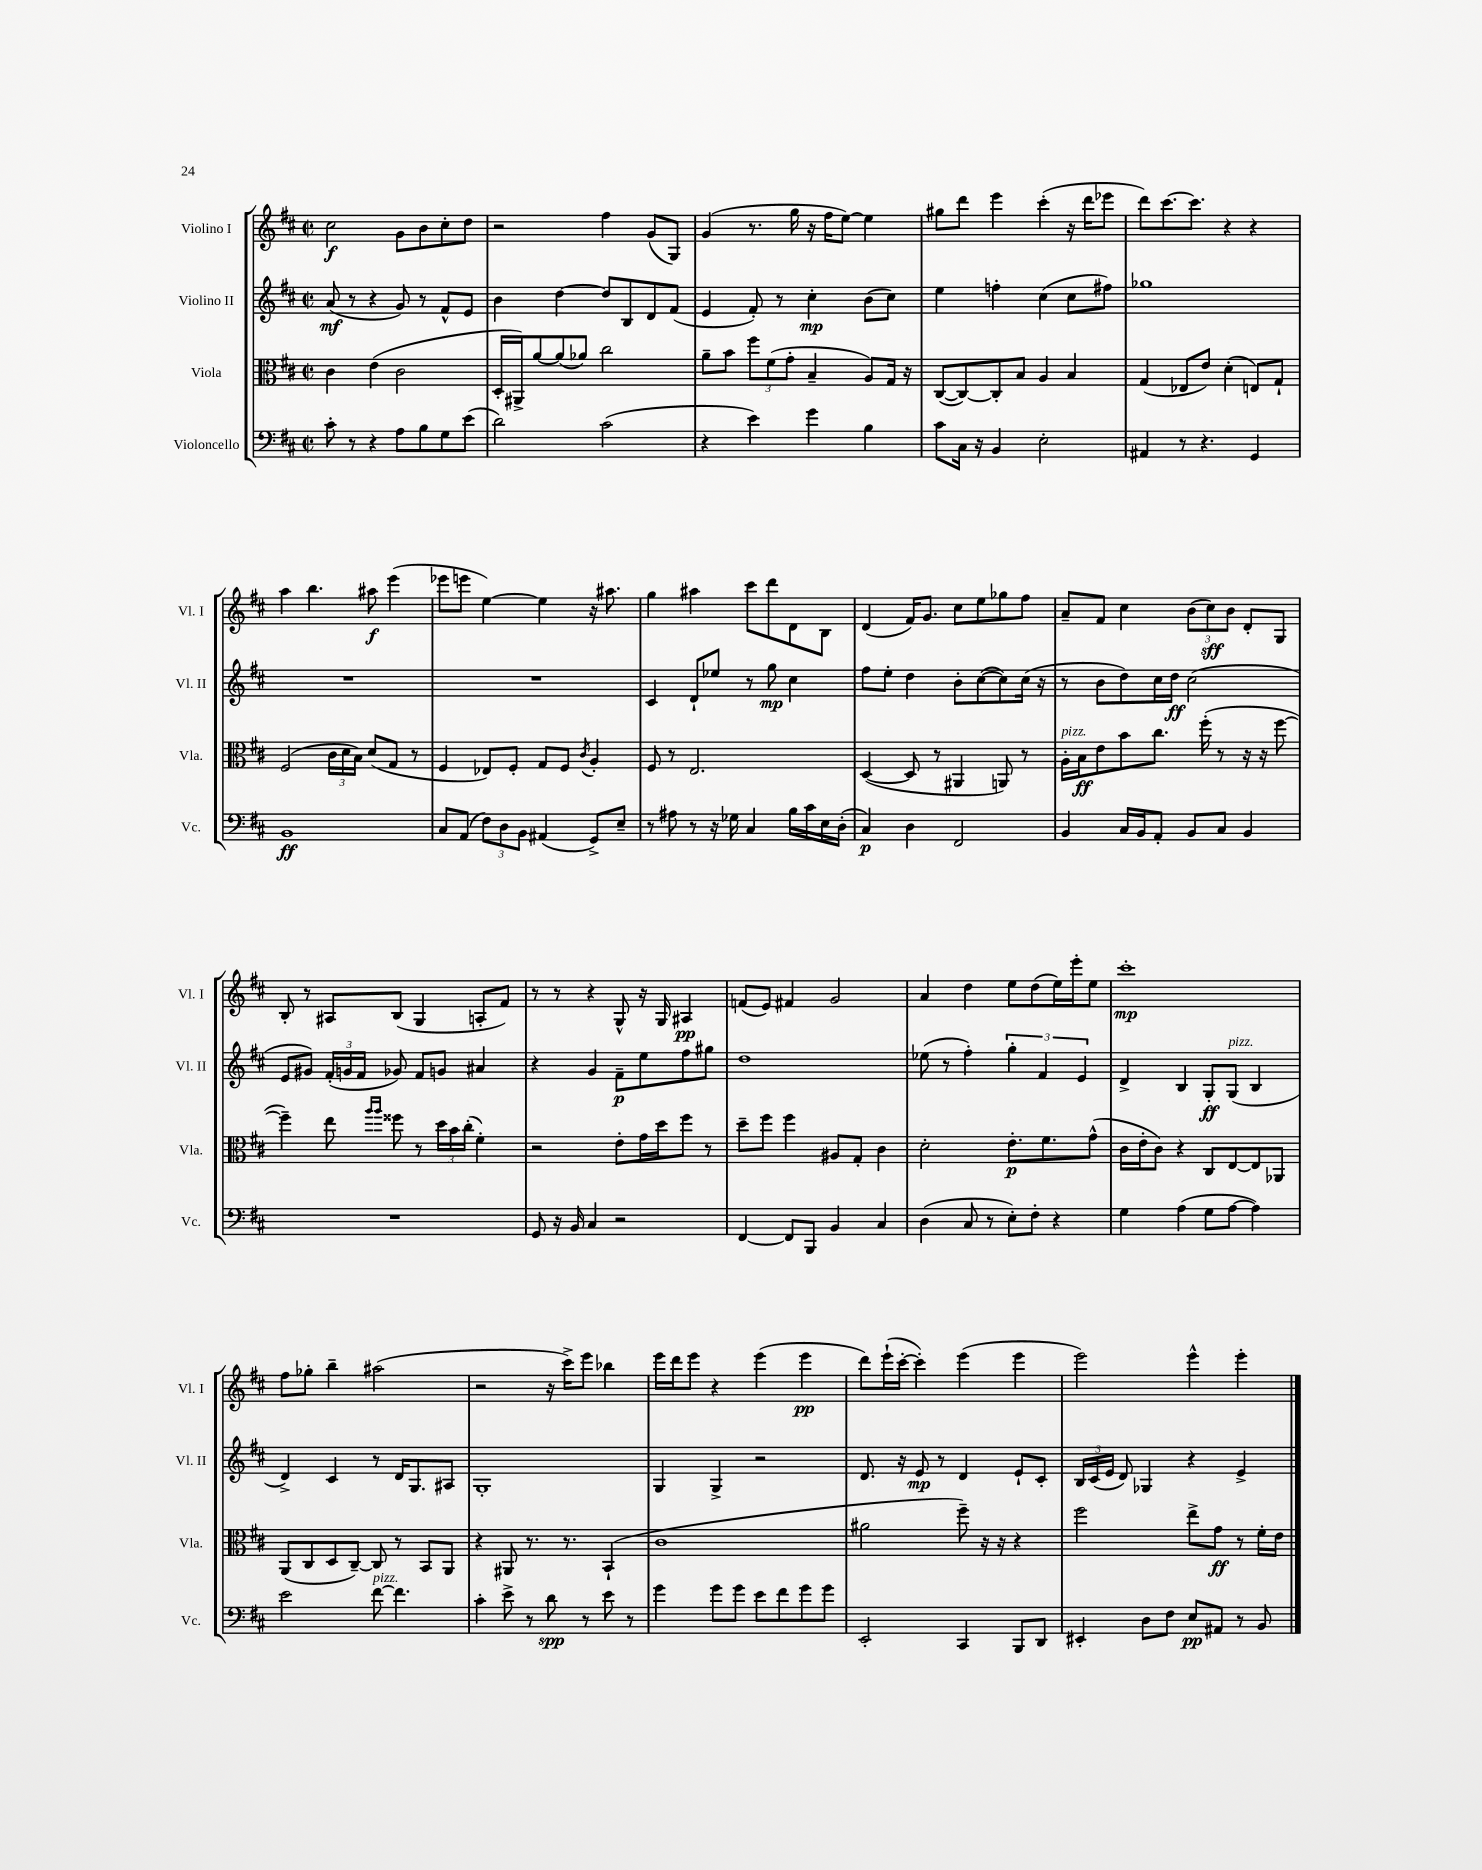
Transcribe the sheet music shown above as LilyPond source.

<<
\new StaffGroup <<
\new Staff = "s0" \with { instrumentName = "Violino I" shortInstrumentName = "Vl. I" } {
    \clef treble \key d \major \defaultTimeSignature \time 2/2
    \autoBeamOff cis''2\f g'8[ b'8 cis''8-. d''8] |
    r2 fis''4 g'8[( g8]) |
    g'4( r8. g''16 r16 fis''16[ e''8]~) e''4 |
    gis''8[ d'''8] e'''4 cis'''4-.( r16 d'''16[ ees'''8] |
    d'''8[) cis'''8.~ cis'''8.] r4 r4 |
    a''4 b''4. ais''8\f e'''4( |
    ees'''8[ e'''8] e''4~) e''4 r16 ais''8. |
    g''4 ais''4 cis'''8[ d'''8 d'8 b8] |
    d'4( fis'16[) g'8.] cis''8[ e''8 ges''8 fis''8] |
    a'8[-- fis'8] cis''4 \tuplet 3/2 { b'8[( cis''8\sff) b'8] } d'8[-. g8] |
    b8-. r8 ais8[ b8]( g4 a8[-. fis'8]) |
    r8 r8 r4 g8-^ r16 g16 ais4\pp |
    f'8[( e'8]) fis'4 g'2 |
    a'4 d''4 e''8[ d''8( e''16) e'''16-. e''8] |
    cis'''1-.\mp |
    fis''8[ ges''8]-. b''4-- ais''2( |
    r2 r16 cis'''16[->) e'''8] bes''4 |
    e'''16[ d'''16 e'''8] r4 e'''4( e'''4\pp |
    d'''8[) e'''16-!( cis'''16]~-. cis'''4-.) e'''4( e'''4 |
    e'''2) e'''4-^ e'''4-. \bar "|." |
}
\new Staff = "s1" \with { instrumentName = "Violino II" shortInstrumentName = "Vl. II" } {
    \clef treble \key d \major \defaultTimeSignature \time 2/2
    \autoBeamOff a'8\mf( r8 r4 g'8) r8 fis'8[-^ e'8] |
    b'4 d''4~ d''8[ b8 d'8 fis'8]( |
    e'4 fis'8-.) r8 cis''4-.\mp b'8[( cis''8]) |
    e''4 f''4-. cis''4( cis''8[ fis''8]) |
    ges''1 |
    R1 |
    R1 |
    cis'4 d'8[-! ees''8] r8 g''8\mp cis''4 |
    fis''8[ e''8]-. d''4 b'8[-. cis''8~( cis''8) cis''16]( r16 |
    r8 b'8[ d''8) cis''16 d''16]\ff cis''2( |
    e'8[ gis'8]) \tuplet 3/2 { fis'16[-.( g'16 fis'16] } ges'8) fis'8[ g'8] ais'4 |
    r4 g'4 fis'8[--\p e''8 fis''8 gis''8] |
    d''1 |
    ees''8( r8 fis''4-.) \tuplet 3/2 { g''4-. fis'4 e'4 } |
    d'4-> b4 g8[-.\ff g8]^\markup { \italic "pizz." }( b4 |
    d'4->) cis'4 r8 d'16[ g8. ais8] |
    g1-. |
    g4 g4-> r2 |
    d'8. r16 e'8\mp r8 d'4 e'8[-! cis'8]-. |
    \tuplet 3/2 { b16[ cis'16( e'16] } d'8) ges4 r4 e'4-> \bar "|." |
}
\new Staff = "s2" \with { instrumentName = "Viola" shortInstrumentName = "Vla." } {
    \clef alto \key d \major \defaultTimeSignature \time 2/2
    \autoBeamOff cis'4 e'4( cis'2 |
    d16[-. ais,16->) a'8~ a'8( aes'8]) cis''2 |
    a'8[-- b'8] \tuplet 3/2 { fis''8[ fis'8( g'8]-. } b4-- a8[) g16] r16 |
    cis8[~( cis8~) cis8-. b8] a4 b4 |
    g4( ees8[ e'8]) d'4-.( e8[) g8]-! |
    fis2( \tuplet 3/2 { cis'16[ d'16 b16]) } d'8[( g8] r8 |
    fis4 ees8[) fis8]-. g8[ fis8] \acciaccatura { cis'8 } a4-. |
    fis8 r8 e2. |
    d4~( d8 r8 ais,4 a,8) r8 |
    a16[-.^\markup { \italic "pizz." } b16\ff e'8 b'8 cis''8.] fis''16-.( r8 r16 r16 fis''8~ |
    fis''4--) e''8 \grace { a''16[ a''16] } fisis''8 r8 \tuplet 3/2 { d''16[ b'16 cis''16]-.( } fis'4-.) |
    r2 e'8[-. g'16 d''16 fis''8] r8 |
    d''8[-- fis''8] fis''4 ais8[ g8]-. cis'4 |
    d'2-. e'8.[-.\p fis'8. g'8]-^( |
    cis'16[ e'16-. cis'8]) r4 cis8[ e8~ e8 aes,8] |
    a,8[( cis8 d8 cis8]~--) cis8 r8 b,8[ a,8] |
    r4 ais,8 r8. r8. b,4-!( |
    cis'1 |
    ais'2 fis''8--) r16 r16 r4 |
    fis''2 e''8[-> g'8]\ff r8 fis'16[-. e'16] \bar "|." |
}
\new Staff = "s3" \with { instrumentName = "Violoncello" shortInstrumentName = "Vc." } {
    \clef bass \key d \major \defaultTimeSignature \time 2/2
    \autoBeamOff cis'8-. r8 r4 a8[ b8 g8 e'8]( |
    d'2) cis'2( |
    r4 e'4) g'4 b4 |
    cis'8[ cis16] r16 b,4 e2-. |
    ais,4 r8 r4. g,4 |
    b,1\ff |
    cis8[ a,8]( \tuplet 3/2 { fis8[) d8 b,8] } ais,4( g,8[->) e8]-- |
    r8 ais8 r8 r16 ges16 cis4 b16[ cis'16 e16 d16]-.( |
    cis4\p) d4 fis,2 |
    b,4 cis16[ b,16 a,8]-. b,8[ cis8] b,4 |
    R1 |
    g,8 r16 b,16 cis4 r2 |
    fis,4~ fis,8[ b,,8] b,4 cis4 |
    d4( cis8 r8 e8[-.) fis8]-. r4 |
    g4 a4( g8[ a8]~ a4) |
    e'2 fis'8~^\markup { \italic "pizz." } fis'4. |
    cis'4-. e'8-> r8 d'8\spp r8 e'8 r8 |
    g'4 g'8[ g'8] e'8[ fis'8 g'8 g'8] |
    e,2-. cis,4 b,,8[ d,8] |
    eis,4-. d8[ fis8] e8[\pp ais,8] r8 b,8 \bar "|." |
}
>>
>>
\layout { \context { \Score \remove "Bar_number_engraver" } }
